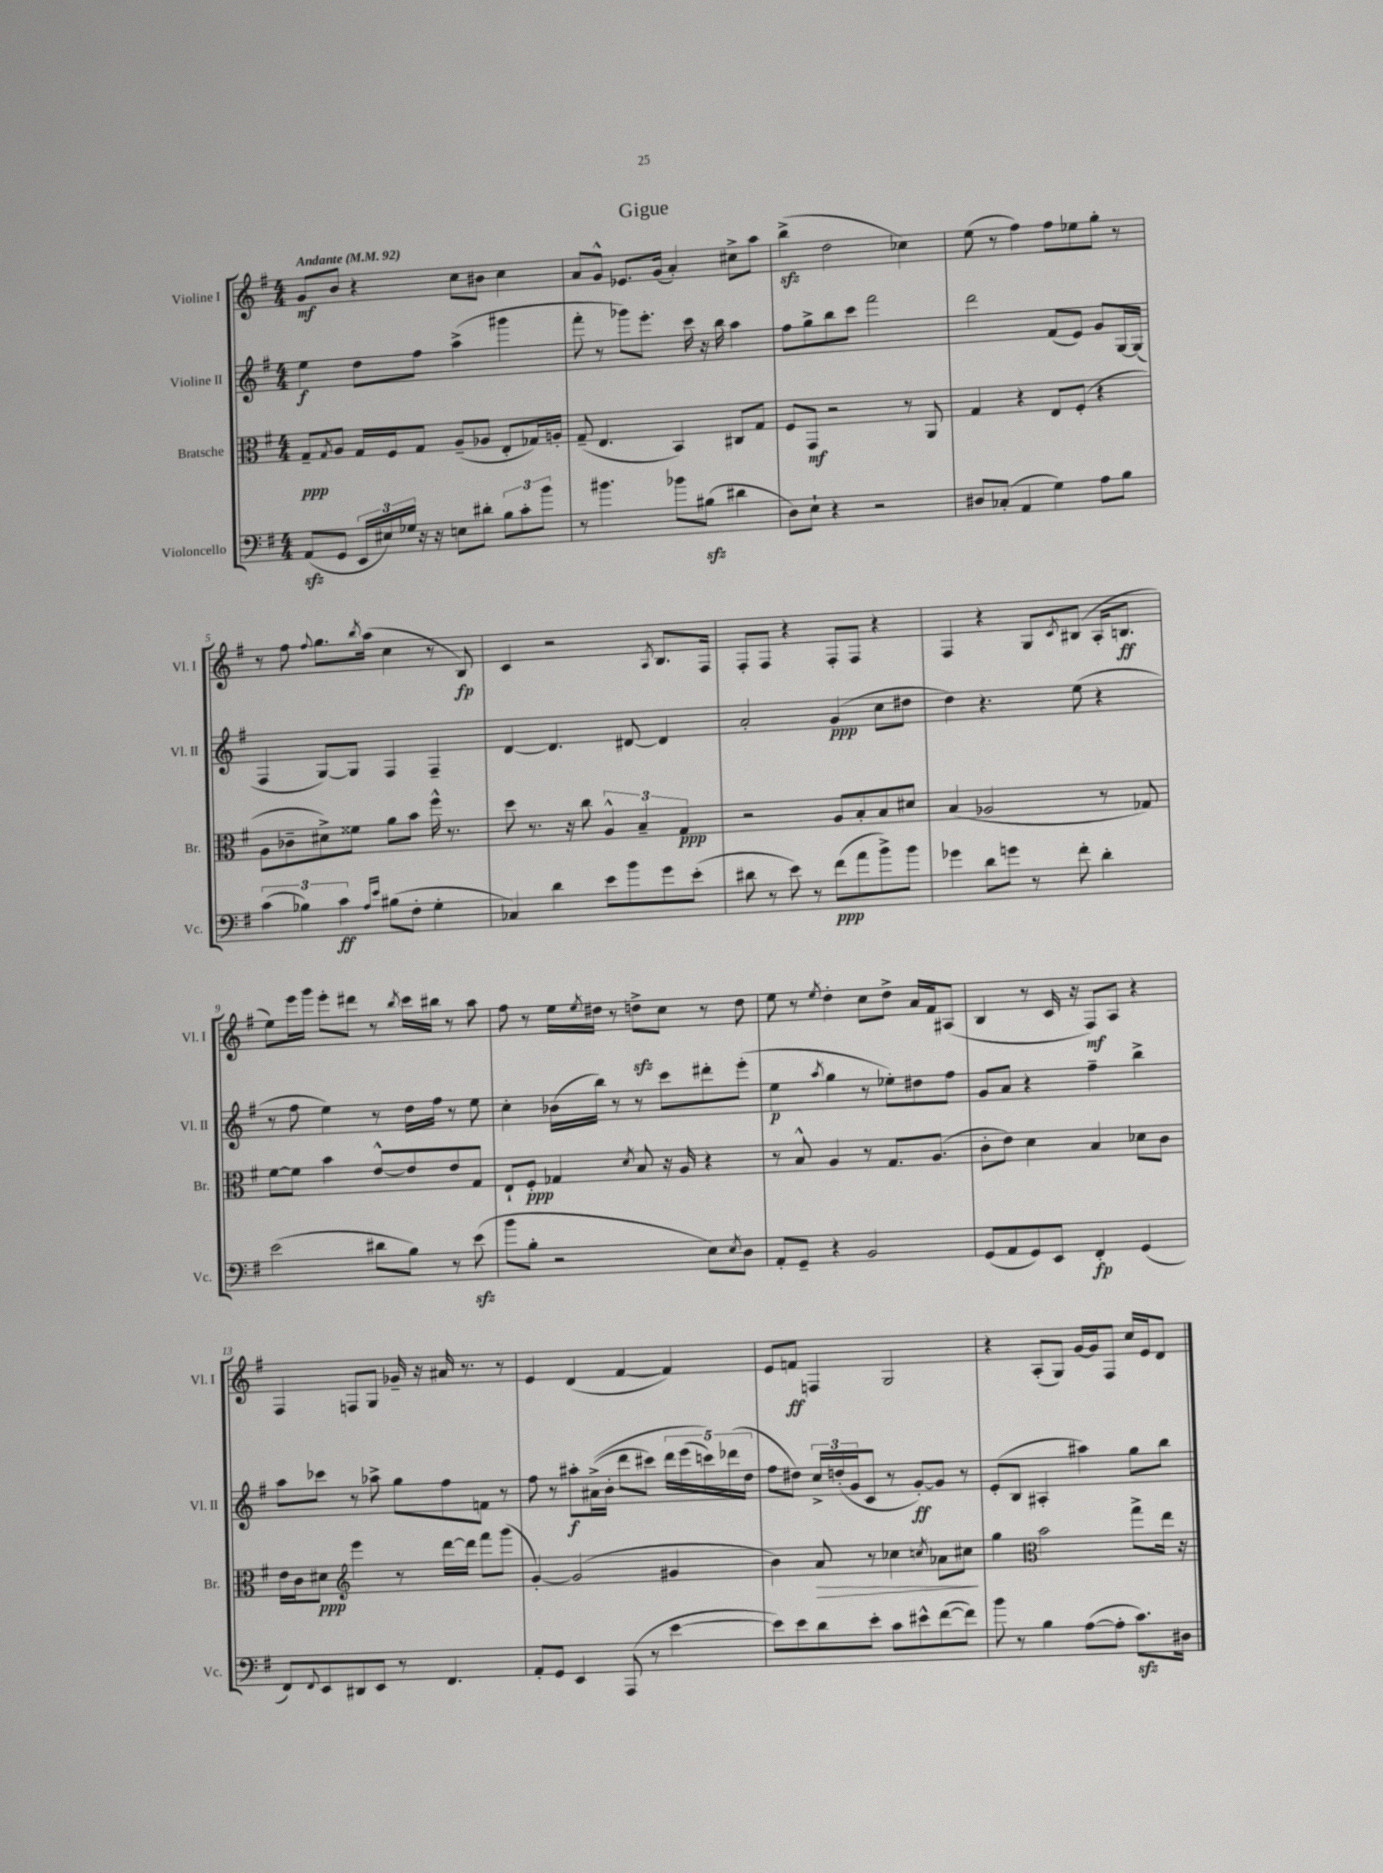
\header { title = "Gigue" }
<<
\new StaffGroup <<
\new Staff = "s0" \with { instrumentName = "Violine I" shortInstrumentName = "Vl. I" } {
    \clef treble \key g \major \numericTimeSignature \time 4/4 \tempo "Andante" 4 = 92
    g'8\mf b'8 r4 c''8 bis'8 c''4 |
    a'8 g'8-^ ees'8. g'16( a'4-.) cis''8-> a''8 |
    b''4->\sfz( d''2 ces''4) |
    e''8( r8 fis''4) fis''8 ees''8 g''8-. r8 |
    r8 fis''8 \appoggiatura { fis''8 } g''8. \acciaccatura { b''8 } a''16( c''4 r8 b8\fp) |
    c'4 r2 \acciaccatura { a8 } b8. fis16 |
    fis8-. fis8 r4 fis8-. fis8 r4 |
    fis4 r4 g8 \acciaccatura { c'8 } bis8( a16-. b8.\ff |
    e''8) e'''16 g'''16 e'''8-. dis'''8 r8 \acciaccatura { b''8 } c'''16 bis''16 r8 a''8 |
    fis''8 r8 e''16 \acciaccatura { e''8 } dis''16 r8 d''8->\sfz c''8 r8 d''8 |
    e''8 r8 \acciaccatura { e''8 } d''4-. c''8 d''8-> a'16 fis'16 ais8( |
    b4 r8 c'16 r16 fis8\mf) a8 r4 |
    fis4 f8 g8 ges'16-- r16 ais'16 r8. r8 |
    e'4 d'4( fis'4~ fis'4) |
    e'8 f'8\ff f4 g2 |
    r4 a8-.( g8) g'16~ g'16 fis8 c''16 e'16 d'8 \bar "|." |
}
\new Staff = "s1" \with { instrumentName = "Violine II" shortInstrumentName = "Vl. II" } {
    \clef treble \key g \major \numericTimeSignature \time 4/4
    e''4\f d''8 fis''8 a''4->( gis'''4 |
    fis'''8-. r8 ges'''8) e'''8.-. c'''16 r16 b''16 a''4 |
    fis''8 g''8-> b''8 c'''8 fis'''2 |
    d'''2 fis'8( e'8) g'8 g16~ g16( |
    fis4 g8~) g8 fis4 fis4-- |
    d'4~ d'4. dis'8~ dis'4 |
    a'2-. g'4\ppp( c''8 dis''8 |
    d''4) r4. e''8( r4 |
    r8 fis''8 e''4) r8 d''16 fis''16 r8 e''8 |
    c''4-. bes'16( b''16) r8 r8 c'''8 dis'''8-. e'''8-.( |
    e''4\p \acciaccatura { a''8 } g''4 r8 ees''8-.) dis''8 fis''8 |
    g'8 a'8 r4 fis''4-- b''4-> |
    a''8 ces'''8 r8 aes''8-> g''8 fis''8 f'8 r8 |
    fis''8 r8 ais''8-.\f ais'16->(\( b'16-. d'''8 cis'''8) \tuplet 5/4 { d'''16 e'''16( c'''16)\) des'''16( d''16 } |
    fis''8 dis''8) \tuplet 3/2 { c''16-> d''16-.( g'16 } c'8 r8 g'8~-.\ff) g'8 r8 |
    e'8-.( b8 ais4-. ais''4) g''8 b''8 \bar "|." |
}
\new Staff = "s2" \with { instrumentName = "Bratsche" shortInstrumentName = "Br." } {
    \clef alto \key g \major \numericTimeSignature \time 4/4
    g8--\ppp \acciaccatura { g8 } a8 g16 fis16 g8 a8--( aes8 e8-. ges16) a16-. |
    g8--( e4. b,4) cis8 g8 |
    fis8 g,8\mf r2 r8 a,8 |
    g4 r4 e8 fis8-.( r4 |
    a8 ces'8-- dis'8->) fisis'8 a'8 b'8 fis''16-^ r8. |
    d''8 r8. r16 c''8 \tuplet 3/2 { a4-^ b4-- g4\ppp } |
    r2 a8 b8-. b8 dis'8 |
    b4( aes2 r8 ges8) |
    fis'8~ fis'8 b'4 e'8~-^ e'8 e'8 g8 |
    e8-! fis8-.\ppp ges4 \acciaccatura { d'8 } b8 r16 a16 r4 |
    r8 b8-^ a4 r8 g8. a8.( |
    c'8-. e'8) d'4 b4 des'8 c'8 |
    e'16 c'16 dis'8\ppp \clef treble e'''4 r8 d'''16~ d'''16 fis'''8 g'''8( |
    g'4~-.) g'2( gis'4 |
    b'4) a'8\> r8 ces''4 \acciaccatura { c''8 } aes'8 cis''8\! |
    g''4 \clef alto b'2 g''8-> e''16 r16 \bar "|." |
}
\new Staff = "s3" \with { instrumentName = "Violoncello" shortInstrumentName = "Vc." } {
    \clef bass \key g \major \numericTimeSignature \time 4/4
    a,8\sfz( g,8 \tuplet 3/2 { e,16 eis16) ges16 } r16 r16 e8 dis'8-. \tuplet 3/2 { b8 c'8-. b'8 } |
    r8 bis'4. bes'8 bis8\sfz( dis'4 |
    d8) e8-! r4 r2 |
    dis8 ces8-.( a,4 g4) a8 b8 |
    \tuplet 3/2 { c'4( bes4) c'4\ff } \grace { a16 e'16 } bis8( fis8-. g4-. |
    ces4) d'4 e'8 b'8 g'8 e'8-.( |
    dis'8 r8 e'8) r8 fis'8\ppp( a'8 b'8->) b'8 |
    ges'4 d'8 g'8 r8 fis'8-. d'4-. |
    e'2( dis'8 b8) r8 e'8\sfz( |
    b'8 b8-. r2 e8) \acciaccatura { e8 } d8 |
    a,8-. g,8-- r4 b,2 |
    g,8( a,8 g,8) e,8 fis,4-.\fp g,4( |
    fis,8) \appoggiatura { fis,8 } e,8 dis,8 e,8 r8 fis,4. |
    a,8-. g,8 e,4 a,,8( r8 e'4~ |
    e'8) e'8 d'8 e'8-. c'8 eis'8-^ fis'8~( fis'8) |
    b'8 r8 b4 a8~( a8-. c'8.\sfz) dis16 \bar "|." |
}
>>
>>
